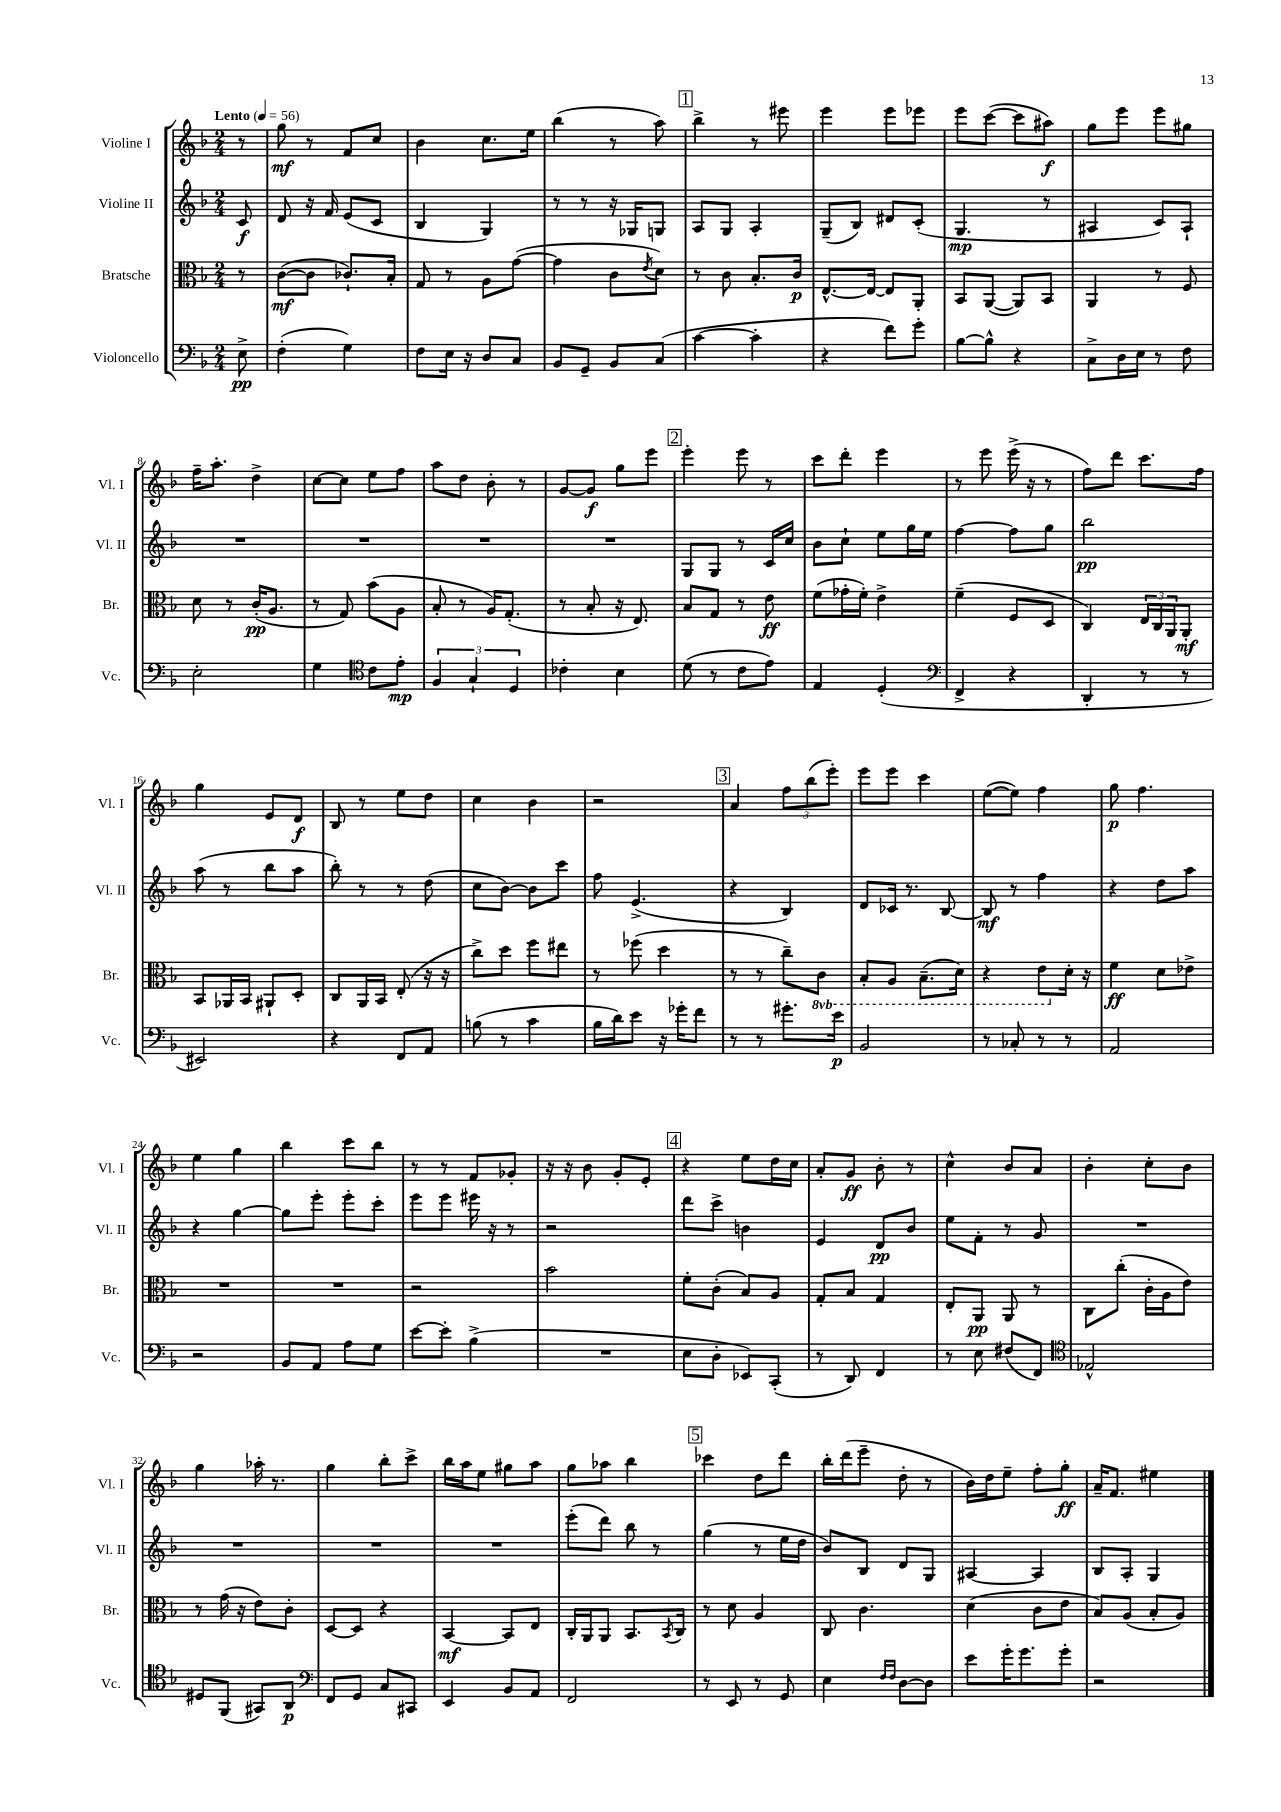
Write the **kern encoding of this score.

**kern	**dynam	**kern	**dynam	**kern	**dynam	**kern	**dynam
*part4	*part4	*part3	*part3	*part2	*part2	*part1	*part1
*staff4	*staff4	*staff3	*staff3	*staff2	*staff2	*staff1	*staff1
*I"Violoncello	*	*I"Bratsche	*	*I"Violine II	*	*I"Violine I	*
*I'Vc.	*	*I'Br.	*	*I'Vl. II	*	*I'Vl. I	*
*clefF4	*	*clefC3	*	*clefG2	*	*clefG2	*
*k[b-]	*	*k[b-]	*	*k[b-]	*	*k[b-]	*
*M2/4	*	*M2/4	*	*M2/4	*	*M2/4	*
*MM56	*	*MM56	*	*MM56	*	*MM56	*
=	=	=	=	=	=	=	=
!	!	!	!	!	!	!LO:TX:a:B:t=Lento	!
8E^\	pp	8r	.	8c/	f	8r	.
=1	=1	=1	=1	=1	=1	=1	=1
(4F'\	.	([8c\L	mf	8d/	.	8gg\	mf
.	.	8c\J]	.	16r	.	8r	.
.	.	.	.	16f/	.	.	.
4G\)	.	8.c-X`/L)	.	(8e/L	.	8f/L	.
.	.	.	.	8c/J	.	8cc/J	.
.	.	16B-'/Jk	.	.	.	.	.
=2	=2	=2	=2	=2	=2	=2	=2
8F\L	.	8G/	.	4B-/	.	4b-\	.
16E\Jk	.	8r	.	.	.	.	.
16r	.	.	.	.	.	.	.
8D/L	.	8A\L	.	4G/)	.	8.cc\L	.
8C/J	.	([8g\J	.	.	.	.	.
.	.	.	.	.	.	16ee\Jk	.
=3	=3	=3	=3	=3	=3	=3	=3
8BB-/L	.	4g\]	.	8r	.	(4bb-\	.
8GG~/J	.	.	.	8r	.	.	.
8BB-/L	.	8c\L	.	16r	.	8r	.
.	.	.	.	16G-X/KL	.	.	.
.	.	8qe/	.	.	.	.	.
(8C/J	.	8d\J)	.	8Gn/J	.	8aa\)	.
!!LO:REH:place=s1:t=1
=4	=4	=4	=4	=4	=4	=4	=4
[4c\	.	8r	.	8A/L	.	4bb-^\	.
.	.	8c\	.	8G/J	.	.	.
4c'\]	.	8.B-'/L	.	4A'/	.	8r	.
.	.	.	.	.	.	8eee#X\	.
.	.	16c/Jk	p	.	.	.	.
=5	=5	=5	=5	=5	=5	=5	=5
4r	.	[8.E^^/L	.	(8G~/L	.	4eee\	.
.	.	.	.	8B-/J)	.	.	.
.	.	16E/Jk_	.	.	.	.	.
8f\L)	.	8E/L]	.	8d#X/L	.	8eee\L	.
8g'\J	.	8AA'/J	.	(8c'/J	.	8eee-X\J	.
=6	=6	=6	=6	=6	=6	=6	=6
[8B-\L	.	8BB-/L	.	4.G/	mp	8eee\L	.
8B-^^\J]	.	([8AA/J	.	.	.	([8ccc\J	.
4r	.	8AA/L])	.	.	.	8ccc\L]	.
.	.	8BB-/J	.	8r	.	8aa#X\J)	f
=7	=7	=7	=7	=7	=7	=7	=7
8C^\L	.	4AA/	.	4A#X/	.	8gg\L	.
16D\L	.	.	.	.	.	8eee\J	.
16E\JJ	.	.	.	.	.	.	.
8r	.	8r	.	8c/L)	.	8eee\L	.
8F\	.	8F/	.	8A#`/J	.	8gg#X\J	.
!!LO:LB:g=z
=8	=8	=8	=8	=8	=8	=8	=8
2E'\	.	8d\	.	2r	.	16ff~\KL	.
.	.	.	.	.	.	8.aa'\J	.
.	.	8r	.	.	.	.	.
.	.	(16c'/KL	pp	.	.	4dd^\	.
.	.	8.A/J	.	.	.	.	.
=9	=9	=9	=9	=9	=9	=9	=9
4G\	.	8r	.	2r	.	[8cc\L	.
.	.	8G/)	.	.	.	8cc\J]	.
*clefC4	*	*	*	*	*	*	*
8c\L	.	(8b-\L	.	.	.	8ee\L	.
8e'\J	mp	8A\J	.	.	.	8ff\J	.
=10	=10	=10	=10	=10	=10	=10	=10
6F/	.	8B-'/	.	2r	.	8aa\L	.
.	.	8r	.	.	.	8dd\J	.
6G`/	.	.	.	.	.	.	.
.	.	16A/KL)	.	.	.	8b-'\	.
.	.	(8.G'/J	.	.	.	.	.
6D/	.	.	.	.	.	.	.
.	.	.	.	.	.	8r	.
=11	=11	=11	=11	=11	=11	=11	=11
4c-X'\	.	8r	.	2r	.	[8g/L	.
.	.	8B-'/	.	.	.	8g/J]	f
4B-\	.	16r	.	.	.	8gg\L	.
.	.	8.E/)	.	.	.	.	.
.	.	.	.	.	.	8eee\J	.
!!LO:REH:place=s1:t=2
=12	=12	=12	=12	=12	=12	=12	=12
(8d\	.	8B-/L	.	8G/L	.	4eee'\	.
8r	.	8G/J	.	8G/J	.	.	.
8c\L	.	8r	.	8r	.	8eee\	.
8e\J)	.	8e\	ff	16c/LL	.	8r	.
.	.	.	.	16cc/JJ	.	.	.
=13	=13	=13	=13	=13	=13	=13	=13
4E/	.	(8f\L	.	8b-\L	.	8ccc\L	.
.	.	16g-X'\L	.	8cc`\J	.	8ddd'\J	.
.	.	16f'\JJ)	.	.	.	.	.
(4D'/	.	4e^\	.	8ee\L	.	4eee\	.
.	.	.	.	16gg\L	.	.	.
.	.	.	.	16ee\JJ	.	.	.
=14	=14	=14	=14	=14	=14	=14	=14
*clefF4	*	*	*	*	*	*	*
4FF^/	.	(4f~\	.	[4ff\	.	8r	.
.	.	.	.	.	.	8eee\	.
4r	.	8F/L	.	8ff\L]	.	(16eee^\	.
.	.	.	.	.	.	16r	.
.	.	8D/J	.	8gg\J	.	8r	.
=15	=15	=15	=15	=15	=15	=15	=15
4DD'/	.	4C/)	.	2bb-\	pp	8ff\L)	.
.	.	.	.	.	.	8ddd\J	.
8r	.	24E/LL	.	.	.	8.ccc\L	.
.	.	24C/	.	.	.	.	.
.	.	24AA/J	.	.	.	.	.
8r	.	8AA'/J	mf	.	.	.	.
.	.	.	.	.	.	16ff\Jk	.
!!LO:LB:g=z
=16	=16	=16	=16	=16	=16	=16	=16
2EE#X/)	.	8BB-/L	.	(8aa\	.	4gg\	.
.	.	16AA-X/L	.	8r	.	.	.
.	.	16BB-/JJ	.	.	.	.	.
.	.	8AA#X`/L	.	8bb-\L	.	8e/L	.
.	.	8D'/J	.	8aa\J	.	8d/J	f
=17	=17	=17	=17	=17	=17	=17	=17
4r	.	8C/L	.	8bb-'\)	.	8B-/	.
.	.	16AA/L	.	8r	.	8r	.
.	.	16BB-/JJ	.	.	.	.	.
8FF/L	.	(8E'/	.	8r	.	8ee\L	.
8AA/J	.	16r	.	(8dd\	.	8dd\J	.
.	.	16r	.	.	.	.	.
=18	=18	=18	=18	=18	=18	=18	=18
(8Bn\	.	8cc^\L)	.	8cc\L	.	4cc\	.
8r	.	8dd\J	.	[8b-\J)	.	.	.
4c\	.	8ff\L	.	8b-\L]	.	4b-\	.
.	.	8ee#X\J	.	8ccc\J	.	.	.
=19	=19	=19	=19	=19	=19	=19	=19
16B-\LL	.	8r	.	8ff\	.	2r	.
16d\J)	.	.	.	.	.	.	.
8e\J	.	(8ff-X\	.	(4.e^/	.	.	.
16r	.	4dd\	.	.	.	.	.
16g-X'\KL	.	.	.	.	.	.	.
8f\J	.	.	.	.	.	.	.
!!LO:REH:place=s1:t=3
=20	=20	=20	=20	=20	=20	=20	=20
8r	.	8r	.	4r	.	4a/	.
8r	.	8r	.	.	.	.	.
8.g#X'\L	.	8cc~\L)	.	4B-/)	.	12ff\L	.
.	.	.	.	.	.	(12bb-\	.
*	*	*8ba	*	*	*	*	*
.	.	8C\J	.	.	.	.	.
.	.	.	.	.	.	12eee'\J)	.
16e\Jk	p	.	.	.	.	.	.
=21	=21	=21	=21	=21	=21	=21	=21
2BB-/	.	8BB-'/L	.	8d/L	.	8eee\L	.
.	.	8AA/J	.	16c-X/Jk	.	8eee\J	.
.	.	.	.	8.r	.	.	.
.	.	(8.BB-~\L	.	.	.	4ccc\	.
.	.	.	.	[8B-/	.	.	.
.	.	16D\Jk)	.	.	.	.	.
=22	=22	=22	=22	=22	=22	=22	=22
8r	.	4r	.	8B-/]	mf	([8ee\L	.
8C-X'/	.	.	.	8r	.	8ee\J])	.
8r	.	8E\L	.	4ff\	.	4ff\	.
*	*	*X8ba	*	*	*	*	*
8r	.	16d'\Jk	.	.	.	.	.
.	.	16r	.	.	.	.	.
=23	=23	=23	=23	=23	=23	=23	=23
2AA/	.	4f\	ff	4r	.	8gg\	p
.	.	.	.	.	.	4.ff\	.
.	.	8d\L	.	8dd\L	.	.	.
.	.	8e-X^\J	.	8aa\J	.	.	.
!!LO:LB:g=z
=24	=24	=24	=24	=24	=24	=24	=24
2r	.	2r	.	4r	.	4ee\	.
.	.	.	.	[4gg\	.	4gg\	.
=25	=25	=25	=25	=25	=25	=25	=25
8BB-/L	.	2r	.	8gg\L]	.	4bb-\	.
8AA/J	.	.	.	8eee'\J	.	.	.
8A\L	.	.	.	8eee'\L	.	8ccc\L	.
8G\J	.	.	.	8ccc'\J	.	8bb-\J	.
=26	=26	=26	=26	=26	=26	=26	=26
[8e\L	.	2r	.	8eee\L	.	8r	.
8e'\J]	.	.	.	8eee\J	.	8r	.
(4B-^\	.	.	.	16eee#X\	.	8f/L	.
.	.	.	.	16r	.	.	.
.	.	.	.	8r	.	8g-X'/J	.
=27	=27	=27	=27	=27	=27	=27	=27
2r	.	2b-\	.	2r	.	16r	.
.	.	.	.	.	.	16r	.
.	.	.	.	.	.	8b-\	.
.	.	.	.	.	.	8g'/L	.
.	.	.	.	.	.	8e'/J	.
!!LO:REH:place=s1:t=4
=28	=28	=28	=28	=28	=28	=28	=28
8E\L	.	8f'\L	.	8ddd\L	.	4r	.
8D'\J	.	(8c'\J	.	8ccc^\J	.	.	.
8EE-X/L)	.	8B-/L)	.	4bn\	.	8ee\L	.
(8CC'/J	.	8A/J	.	.	.	16dd\L	.
.	.	.	.	.	.	16cc\JJ	.
=29	=29	=29	=29	=29	=29	=29	=29
8r	.	8G'/L	.	4e/	.	8a'/L	.
8DD/)	.	8B-/J	.	.	.	8g/J	ff
4FF/	.	4G/	.	8d/L	pp	8b-'\	.
.	.	.	.	8b-/J	.	8r	.
=30	=30	=30	=30	=30	=30	=30	=30
8r	.	8E'/L	.	8ee\L	.	4cc^^\	.
8E\	.	8AA/J	pp	8f'\J	.	.	.
(8F#X/L	.	8AA/	.	8r	.	8b-/L	.
8FF/J)	.	8r	.	8g/	.	8a/J	.
=31	=31	=31	=31	=31	=31	=31	=31
*clefC4	*	*	*	*	*	*	*
2E-X^^/	.	8C\L	.	2r	.	4b-'\	.
.	.	(8cc'\J	.	.	.	.	.
.	.	16c'\LL	.	.	.	8cc'\L	.
.	.	16A\J	.	.	.	.	.
.	.	8e\J)	.	.	.	8b-\J	.
!!LO:LB:g=z
=32	=32	=32	=32	=32	=32	=32	=32
8D#X/L	.	8r	.	2r	.	4gg\	.
(8FF/J	.	(16g\	.	.	.	.	.
.	.	16r	.	.	.	.	.
8GG#X/L)	.	8e\L)	.	.	.	16aa-X'\	.
.	.	.	.	.	.	8.r	.
8AA/J	p	8c'\J	.	.	.	.	.
=33	=33	=33	=33	=33	=33	=33	=33
*clefF4	*	*	*	*	*	*	*
8FF/L	.	[8D/L	.	2r	.	4gg\	.
8GG/J	.	8D/J]	.	.	.	.	.
8C/L	.	4r	.	.	.	8bb-'\L	.
8CC#X/J	.	.	.	.	.	8ccc^\J	.
=34	=34	=34	=34	=34	=34	=34	=34
4EE/	.	[4BB-/	mf	2r	.	16bb-\LL	.
.	.	.	.	.	.	16aa\J	.
.	.	.	.	.	.	8ee\J	.
8BB-/L	.	8BB-/L]	.	.	.	8gg#X\L	.
8AA/J	.	8E/J	.	.	.	8aa\J	.
=35	=35	=35	=35	=35	=35	=35	=35
2FF/	.	16C'/LL	.	(8eee'\L	.	8gg\L	.
.	.	16AA/J	.	.	.	.	.
.	.	8AA/J	.	8ddd\J)	.	8aa-X\J	.
.	.	8.BB-/L	.	8bb-\	.	4bb-\	.
.	.	.	.	8r	.	.	.
.	.	8qBB-/	.	.	.	.	.
.	.	16C/Jk	.	.	.	.	.
!!LO:REH:place=s1:t=5
=36	=36	=36	=36	=36	=36	=36	=36
8r	.	8r	.	(4gg\	.	4ccc-X\	.
8EE/	.	8d\	.	.	.	.	.
8r	.	4A/	.	8r	.	8dd\L	.
8GG/	.	.	.	16ee\LL	.	8ddd\J	.
.	.	.	.	16dd\JJ	.	.	.
=37	=37	=37	=37	=37	=37	=37	=37
4E\	.	8C/	.	8b-/L)	.	16bb-'\LL	.
.	.	.	.	.	.	(16ddd\J	.
.	.	4.c\	.	8B-/J	.	8eee~\J	.
16qqF/LL	.	.	.	.	.	.	.
16qqF/JJ	.	.	.	.	.	.	.
[8D\L	.	.	.	8d/L	.	8dd'\	.
8D\J]	.	.	.	8G/J	.	8r	.
=38	=38	=38	=38	=38	=38	=38	=38
8e\L	.	(4d\	.	[4A#X/	.	16b-\LL)	.
.	.	.	.	.	.	16dd\J	.
16g'\K	.	.	.	.	.	8ee~\J	.
8.g\	.	.	.	.	.	.	.
.	.	8c\L	.	4A#/]	.	8ff'\L	.
8g'\J	.	8e\J	.	.	.	8gg'\J	ff
=39	=39	=39	=39	=39	=39	=39	=39
2r	.	8B-/L)	.	8B-/L	.	16a~/KL	.
.	.	.	.	.	.	8.f/J	.
.	.	(8A/J	.	8A'/J	.	.	.
.	.	8B-'/L	.	4G/	.	4ee#X\	.
.	.	8A/J)	.	.	.	.	.
==	==	==	==	==	==	==	==
*-	*-	*-	*-	*-	*-	*-	*-
